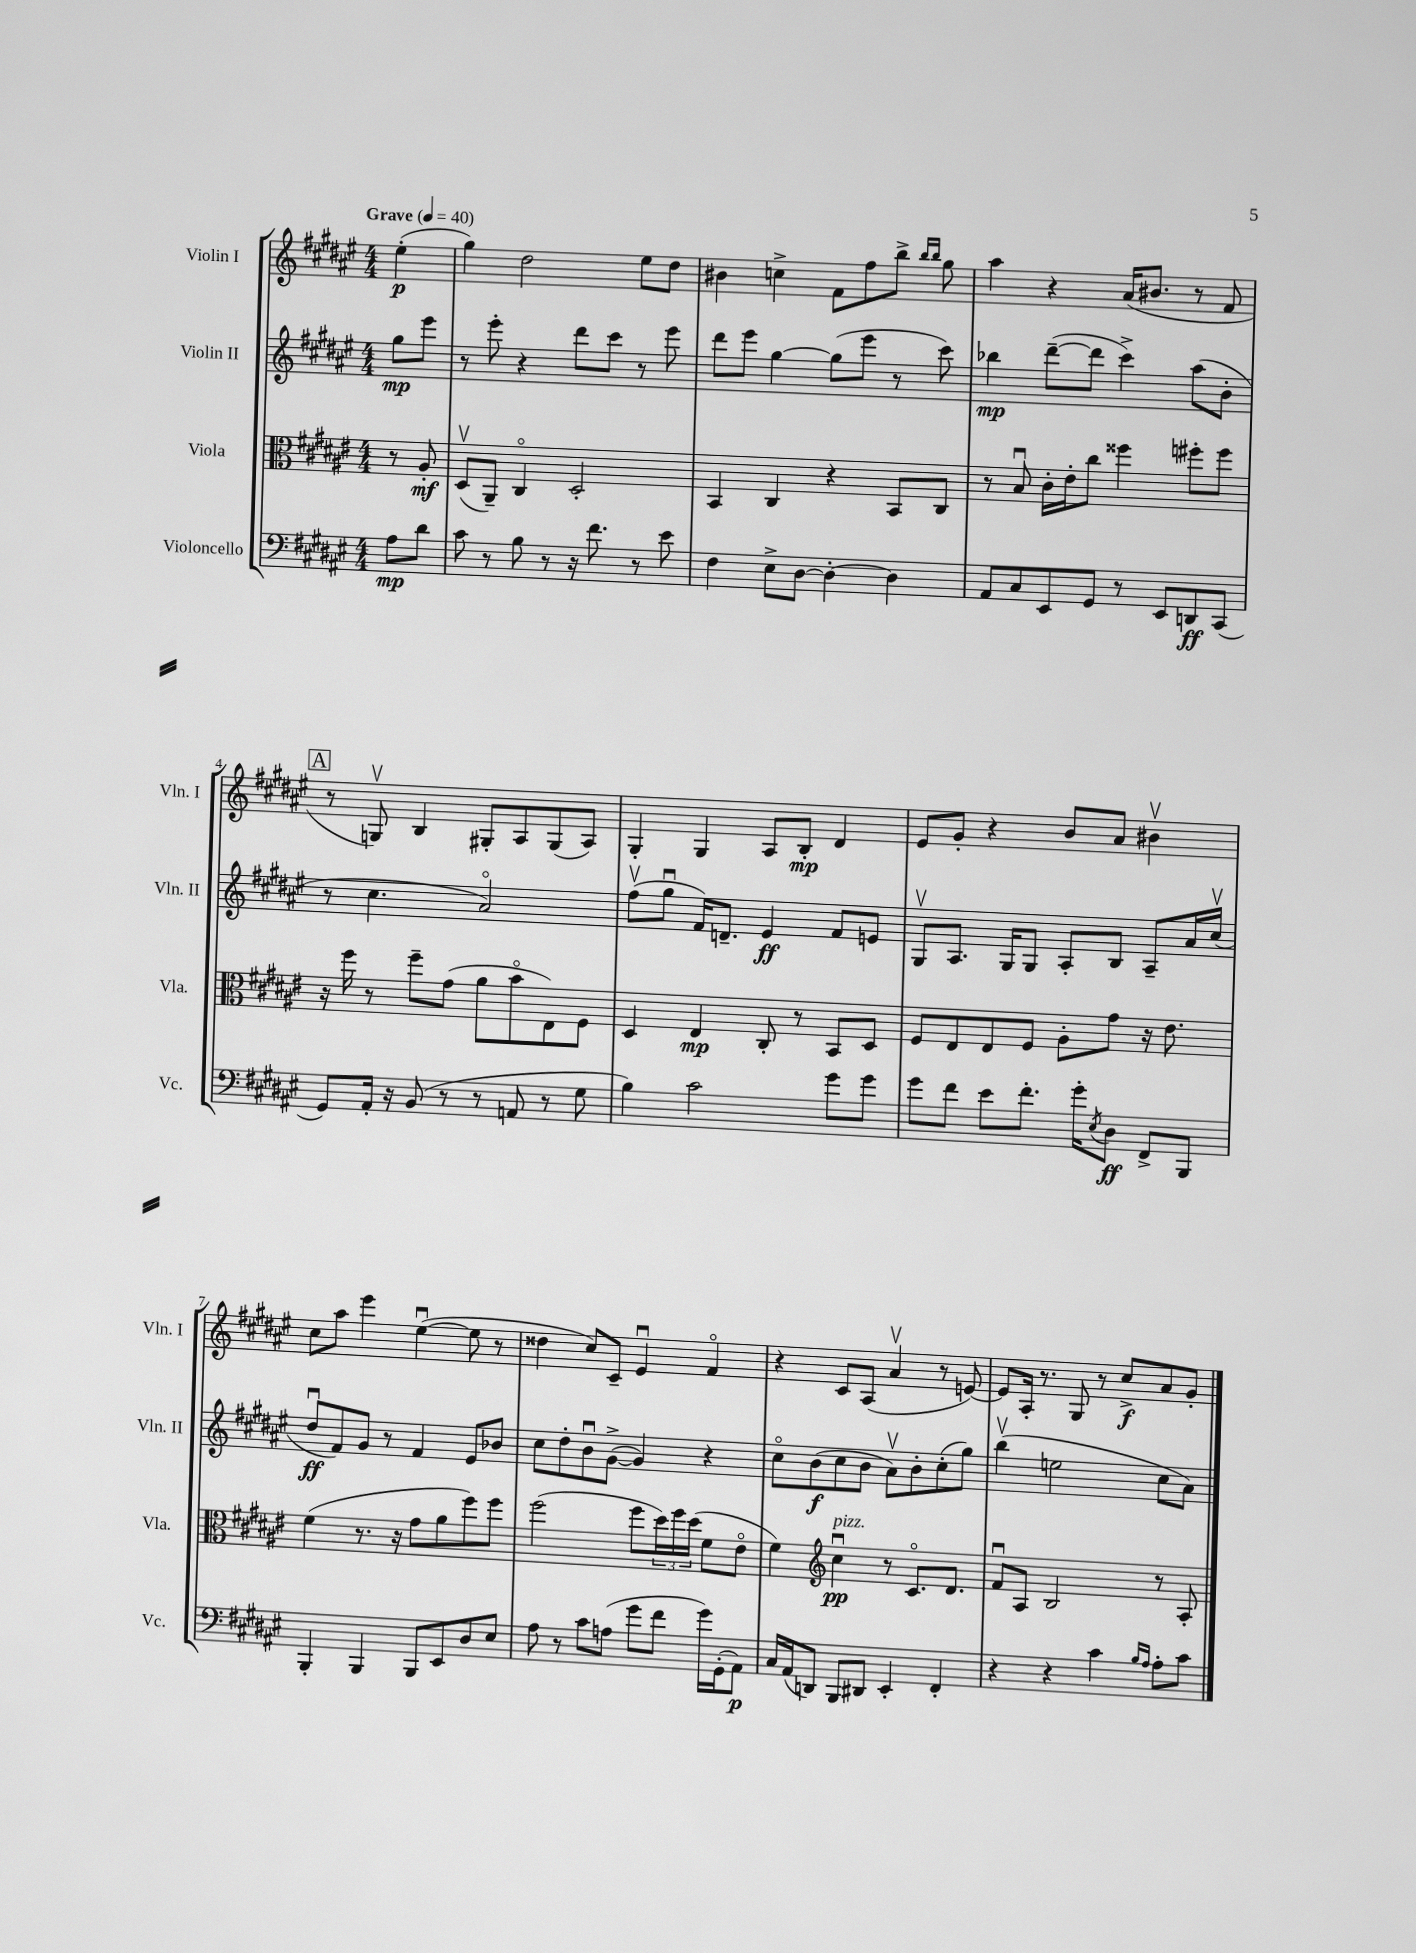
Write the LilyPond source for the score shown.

<<
\new StaffGroup <<
\new Staff = "s0" \with { instrumentName = "Violin I" shortInstrumentName = "Vln. I" } {
    \clef treble \key fis \major \numericTimeSignature \time 4/4 \partial 4 \tempo "Grave" 4 = 40
    eis''4-.\p( |
    gis''4) dis''2 eis''8 dis''8 |
    bis'4 c''4-> fis'8 fis''8 b''8-> \grace { b''16 b''16 } gis''8 |
    ais''4 r4 ais'16( bis'8. r8 fis'8 |
    \mark \markup { \box "A" } r8 g8\upbow) b4 gis8-. ais8 gis8( ais8) |
    gis4-. gis4 ais8 b8-.\mp dis'4 |
    eis'8 gis'8-. r4 b'8 ais'8 bis'4\upbow |
    cis''8 ais''8 eis'''4 eis''4~\downbow( eis''8 r8 |
    disis''4 cis''8) cis'8-- eis'4\downbow fis'4\flageolet |
    r4 cis'8 ais8( ais'4\upbow r8 e'8~) |
    e'8 ais16-. r8. gis8 r8 cis''8->\f ais'8 gis'8-. \bar "|." |
}
\new Staff = "s1" \with { instrumentName = "Violin II" shortInstrumentName = "Vln. II" } {
    \clef treble \key fis \major \numericTimeSignature \time 4/4 \partial 4
    gis''8\mp eis'''8 |
    r8 eis'''8-. r4 dis'''8 cis'''8 r8 eis'''8 |
    dis'''8 eis'''8 gis''4~ gis''8( eis'''8 r8 cis'''8) |
    bes''4\mp dis'''8~--( dis'''8 cis'''4->) ais''8( b'8-. |
    \mark \markup { \box "A" } r8 cis''4. ais'2\flageolet) |
    fis''8\upbow( gis''8\downbow fis'16) d'8.-- eis'4\ff fis'8 e'8 |
    gis8\upbow ais8. gis16 gis8 ais8-. b8 ais8-- ais'16 cis''16\upbow( |
    dis''8\downbow\ff fis'8) gis'8 r8 fis'4 eis'8 bes'8 |
    cis''8 dis''8-. b'8\downbow gis'8~->( gis'4) r4 |
    cis''8\flageolet b'8\f( cis''8 b'8 ais'8\upbow) b'8-. cis''8-.( gis''8) |
    b''4\upbow( e''2 cis''8 ais'8) \bar "|." |
}
\new Staff = "s2" \with { instrumentName = "Viola" shortInstrumentName = "Vla." } {
    \clef alto \key fis \major \numericTimeSignature \time 4/4 \partial 4
    r8 ais8-.\mf |
    dis8\upbow( ais,8--) cis4\flageolet dis2-. |
    b,4 cis4 r4 b,8 cis8 |
    r8 b8\downbow cis'16-. eis'16-. cis''8 fisis''4 fis''8-. fis''8 |
    \mark \markup { \box "A" } r16 fis''16 r8 fis''8-- gis'8( ais'8 b'8\flageolet eis8) fis8 |
    dis4 eis4\mp cis8-. r8 b,8 dis8 |
    fis8 eis8 eis8 fis8 ais8-. gis'8 r16 eis'8. |
    fis'4( r8. r16 gis'8 ais'8 fis''8) fis''8 |
    fis''2( fis''8 \tuplet 3/2 { dis''16) fis''16 dis''16( } fis'8 eis'8\flageolet |
    fis'4) \clef treble cis''4\downbow\pp^\markup { \italic "pizz." } r8 cis'8.\flageolet dis'8. |
    fis'8\downbow ais8 b2 r8 ais8-. \bar "|." |
}
\new Staff = "s3" \with { instrumentName = "Violoncello" shortInstrumentName = "Vc." } {
    \clef bass \key fis \major \numericTimeSignature \time 4/4 \partial 4
    ais8\mp dis'8 |
    cis'8 r8 b8 r8 r16 fis'8. r8 eis'8 |
    fis4 eis8-> dis8~ dis4~-. dis4 |
    ais,8 cis8 eis,8 gis,8 r8 eis,8 d,8\ff cis,8( |
    \mark \markup { \box "A" } gis,8) ais,16-. r16 b,8( r8 r8 a,8 r8 gis8 |
    b4) cis'2 gis'8 gis'8 |
    gis'8 fis'8 eis'8 fis'8.-. gis'16-. \acciaccatura { eis8 } dis8\ff fis,8-> b,,8 |
    b,,4-. b,,4 b,,8 eis,8 dis8 eis8 |
    ais8 r8 cis'8 a8( gis'8 fis'8 gis'16) gis,16-.( ais,8\p) |
    cis16 ais,16( d,8) b,,8 dis,8 eis,4-. fis,4-. |
    r4 r4 cis'4 \grace { b16 ais16 } ais8-. cis'8 \bar "|." |
}
>>
>>
